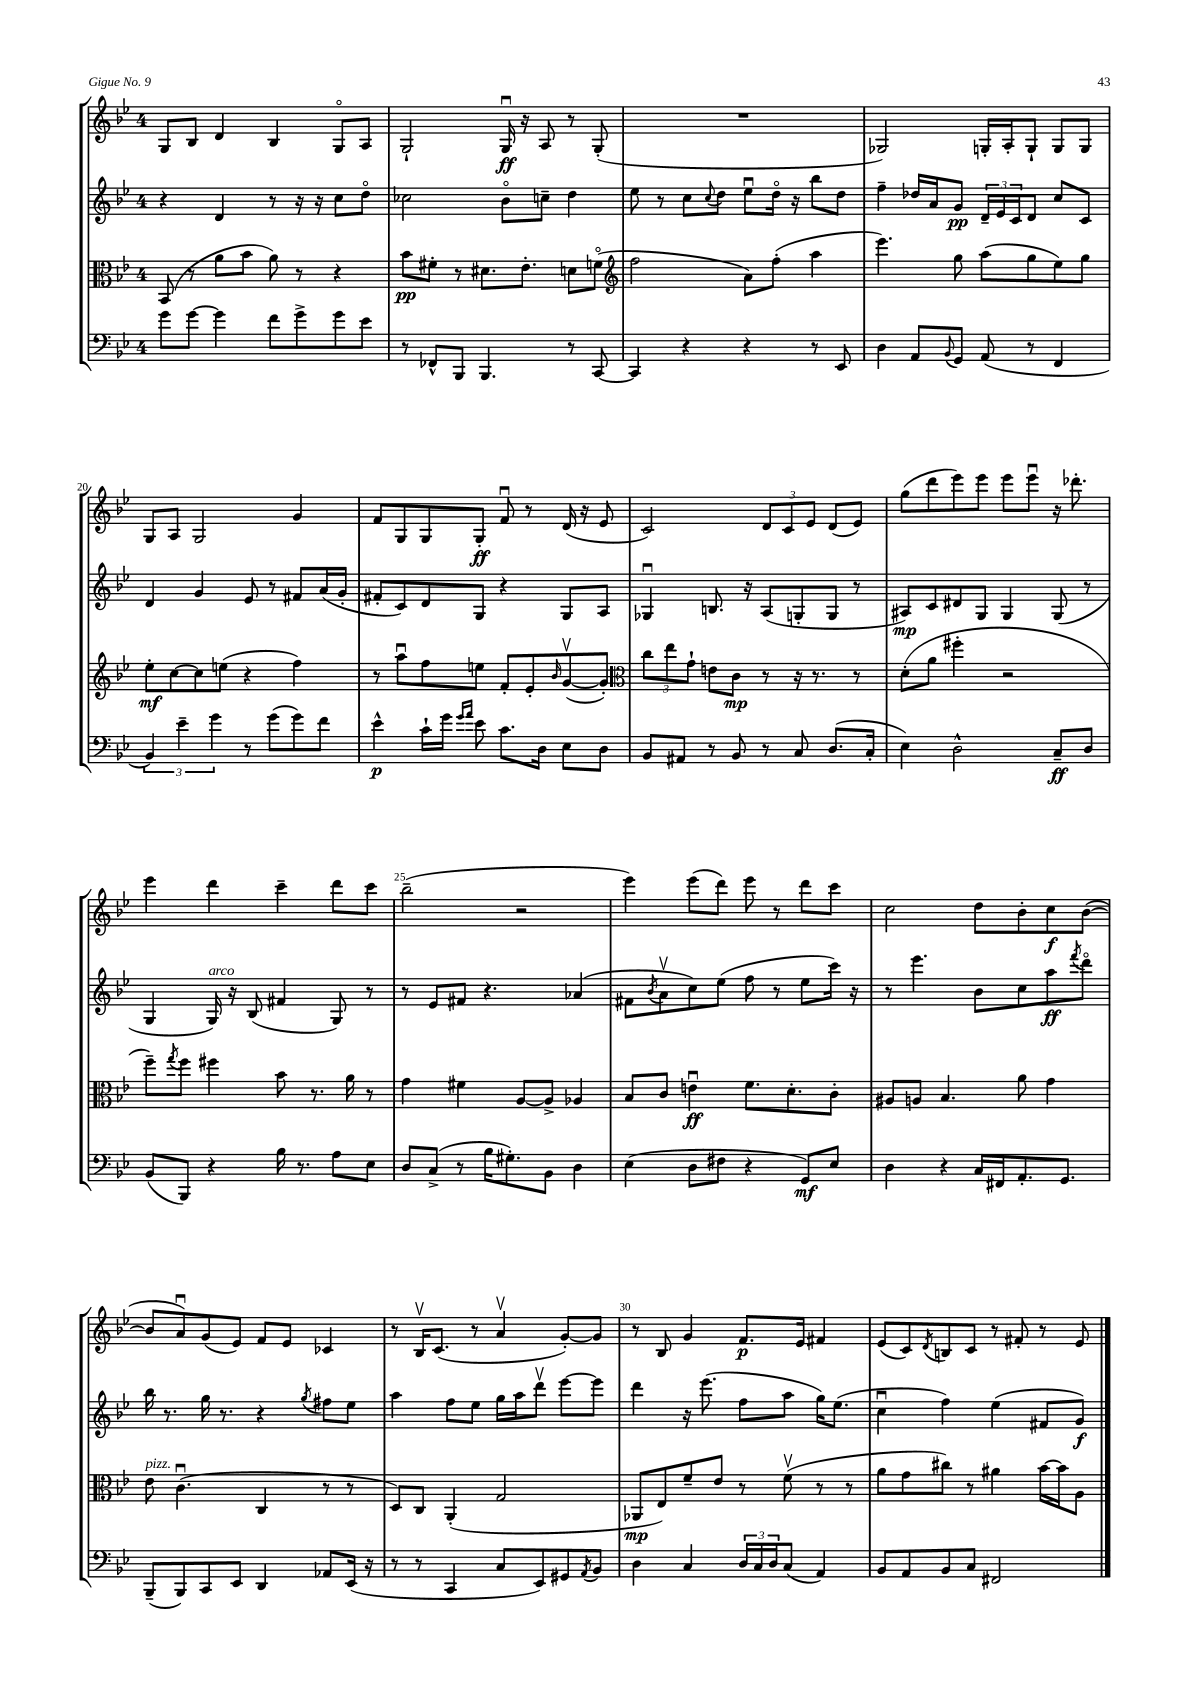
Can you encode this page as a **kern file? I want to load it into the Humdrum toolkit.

**kern	**kern	**kern	**kern
*staff4	*staff3	*staff2	*staff1
*clefF4	*clefC3	*clefG2	*clefG2
*k[b-e-]	*k[b-e-]	*k[b-e-]	*k[b-e-]
*M4/4	*M4/4	*M4/4	*M4/4
8g	(8BB-	4r	8G
[8g	8r	.	8B-
4g]	8a	4d	4d
.	8b-	.	.
8f	8a)	8r	4B-
8g^	8r	16r	.
.	.	16r	.
8g	4r	8cc	8Go
8e-	.	8ddo	8A
=	=	=	=
8r	8b-	2cc-	2G`
8FF-^^	8f#'	.	.
8BBB-	8r	.	.
4.BBB-	8.d#	.	.
.	.	8b-o	16Gu
.	8.e-'	.	16r
.	.	8cc~	8A
8r	8d	4dd	8r
[8CC	(8fo	.	(8G'
=	=	=	=
*	*clefG2	*	*
4CC]	2ff	8ee-	1r
.	.	8r	.
4r	.	8cc	.
.	.	8qqcc	.
.	.	8dd	.
4r	8a)	8ee-u	.
.	(8ff'	16ddo	.
.	.	16r	.
8r	4aa	8bb-	.
8EE-	.	8dd	.
=	=	=	=
4D	4.eee-)	4ff~	2G-)
8AA	.	16dd-	.
.	.	16a	.
8qqBB-	.	.	.
8GG	8gg	8g	.
(8AA	(8aa	24d~	16G'
.	.	24e-	.
.	.	.	16A'
.	.	24c	.
8r	8gg	8d	8G`
4FF	8ee-)	8cc	8G
.	8gg	8c	8G
=	=	=	=
6BB-)	8ee-'	4d	8G
.	[8cc	.	8A
6e-~	.	.	.
.	8cc]	4g	2G
6g	.	.	.
.	(8ee	.	.
8r	4r	8e-	.
(8g	.	8r	.
8g)	4ff)	8f#	4g
8f	.	(16a	.
.	.	16g'	.
=	=	=	=
4e-^^	8r	8f#'	8f
.	8aau	8c)	8G
16c`	8ff	8d	8G
16g	.	.	.
16qqg	.	.	.
16qqa	.	.	.
8e-	8ee	8G	8G'
8.c	8f'	4r	8fu
.	8e-'	.	8r
16D	.	.	.
.	16qqb-	.	.
8E-	([8gv	8G	(16d
.	.	.	16r
8D	8g'])	8A	8e-
=	=	=	=
*	*clefC3	*	*
8BB-	12cc	4G-u	2c)
.	12ee-	.	.
8AA#	.	.	.
.	12g`	.	.
8r	8e	8.B	.
8BB-	8c	.	.
.	.	16r	.
8r	8r	(8A	12d
.	.	.	12c
8C	16r	8G'	.
.	.	.	12e-
.	8.r	.	.
(8.D	.	8G	(8d
.	8r	8r	8e-)
16C'	.	.	.
=	=	=	=
4E-)	(8d'	8A#)	(8gg
.	8a	8c	8ddd
2D^^	4ff#'	8d#	8eee-)
.	.	8G	8eee-
.	2r	4G	8eee-
.	.	.	8eee-u
8C~	.	(8G	16r
.	.	.	8.ddd-'
8D	.	8r	.
=	=	=	=
(8BB-	8ff~)	4G	4eee-
.	8qgg	.	.
8BBB-)	8ff	.	.
4r	4ff#	16G)	4ddd
.	.	16r	.
.	.	(8B-	.
16B-	8b-	4f#	4ccc~
8.r	.	.	.
.	8.r	.	.
8A	.	8G)	8ddd
.	16a	.	.
8E-	8r	8r	8ccc
=	=	=	=
8D	4g	8r	(2bb-~
(8C^	.	8e-	.
8r	4f#	8f#	.
16B-	.	4.r	.
8.G#')	.	.	.
.	[8A	.	2r
8BB-	8A^]	.	.
4D	4A-	(4a-	.
=	=	=	=
(4E-	8B-	8f#	4eee-)
.	.	8qb-	.
.	8c	8av	.
8D	4eu	8cc)	(8eee-
8F#	.	(8ee-	8ddd)
4r	8.f	8ff	8eee-
.	.	8r	8r
.	8.d'	.	.
8GG)	.	8ee-	8ddd
8E-	8c'	16ccc)	8ccc
.	.	16r	.
=	=	=	=
4D	8A#	8r	2cc
.	8A	4.eee-	.
4r	4.B-	.	.
16C	.	8b-	8dd
16FF#	.	.	.
8.AA'	8a	8cc	8b-'
.	4g	8aa	8cc
8.GG	.	.	.
.	.	8qfff	.
.	.	8dddo	([8b-
=	=	=	=
(8BBB-~	8e-	16bb-	8b-]
.	.	8.r	.
8BBB-)	(4.cu	.	8au)
8CC	.	16gg	(8g
.	.	8.r	.
8EE-	.	.	8e-)
4DD	4C	4r	8f
.	.	.	8e-
.	.	8qgg	.
8AA-	8r	8ff#	4c-
(16EE-	8r	8ee-	.
16r	.	.	.
=	=	=	=
8r	8D)	4aa	8r
8r	8C	.	16B-v
.	.	.	(8.c
4CC	(4AA'	8ff	.
.	.	8ee-	8r
8C	2G	16gg	4av
.	.	16aa	.
8EE-)	.	8dddv	.
8GG#	.	[8eee-	[8g')
8qAA	.	.	.
8BB-	.	8eee-]	8g]
=	=	=	=
4D	8AA-	4ddd	8r
.	8E-)	.	8B-
4C	8f~	16r	4g
.	.	(8.eee-	.
.	8e-	.	.
24D	8r	8ff	8.f
24C	.	.	.
24D	.	.	.
(8C	(8fv	8aa	.
.	.	.	16e-
4AA)	8r	16gg)	4f#
.	.	(8.ee-	.
.	8r	.	.
=	=	=	=
8BB-	8a	4ccu	(8e-
8AA	8g	.	8c)
.	.	.	8qd
8BB-	8cc#)	4ff)	8B
8C	8r	.	8c
2FF#	4a#	(4ee-	8r
.	.	.	8f#'
.	[16b-	8f#	8r
.	16b-]	.	.
.	8A	8g)	8e-
==	==	==	==
*-	*-	*-	*-
